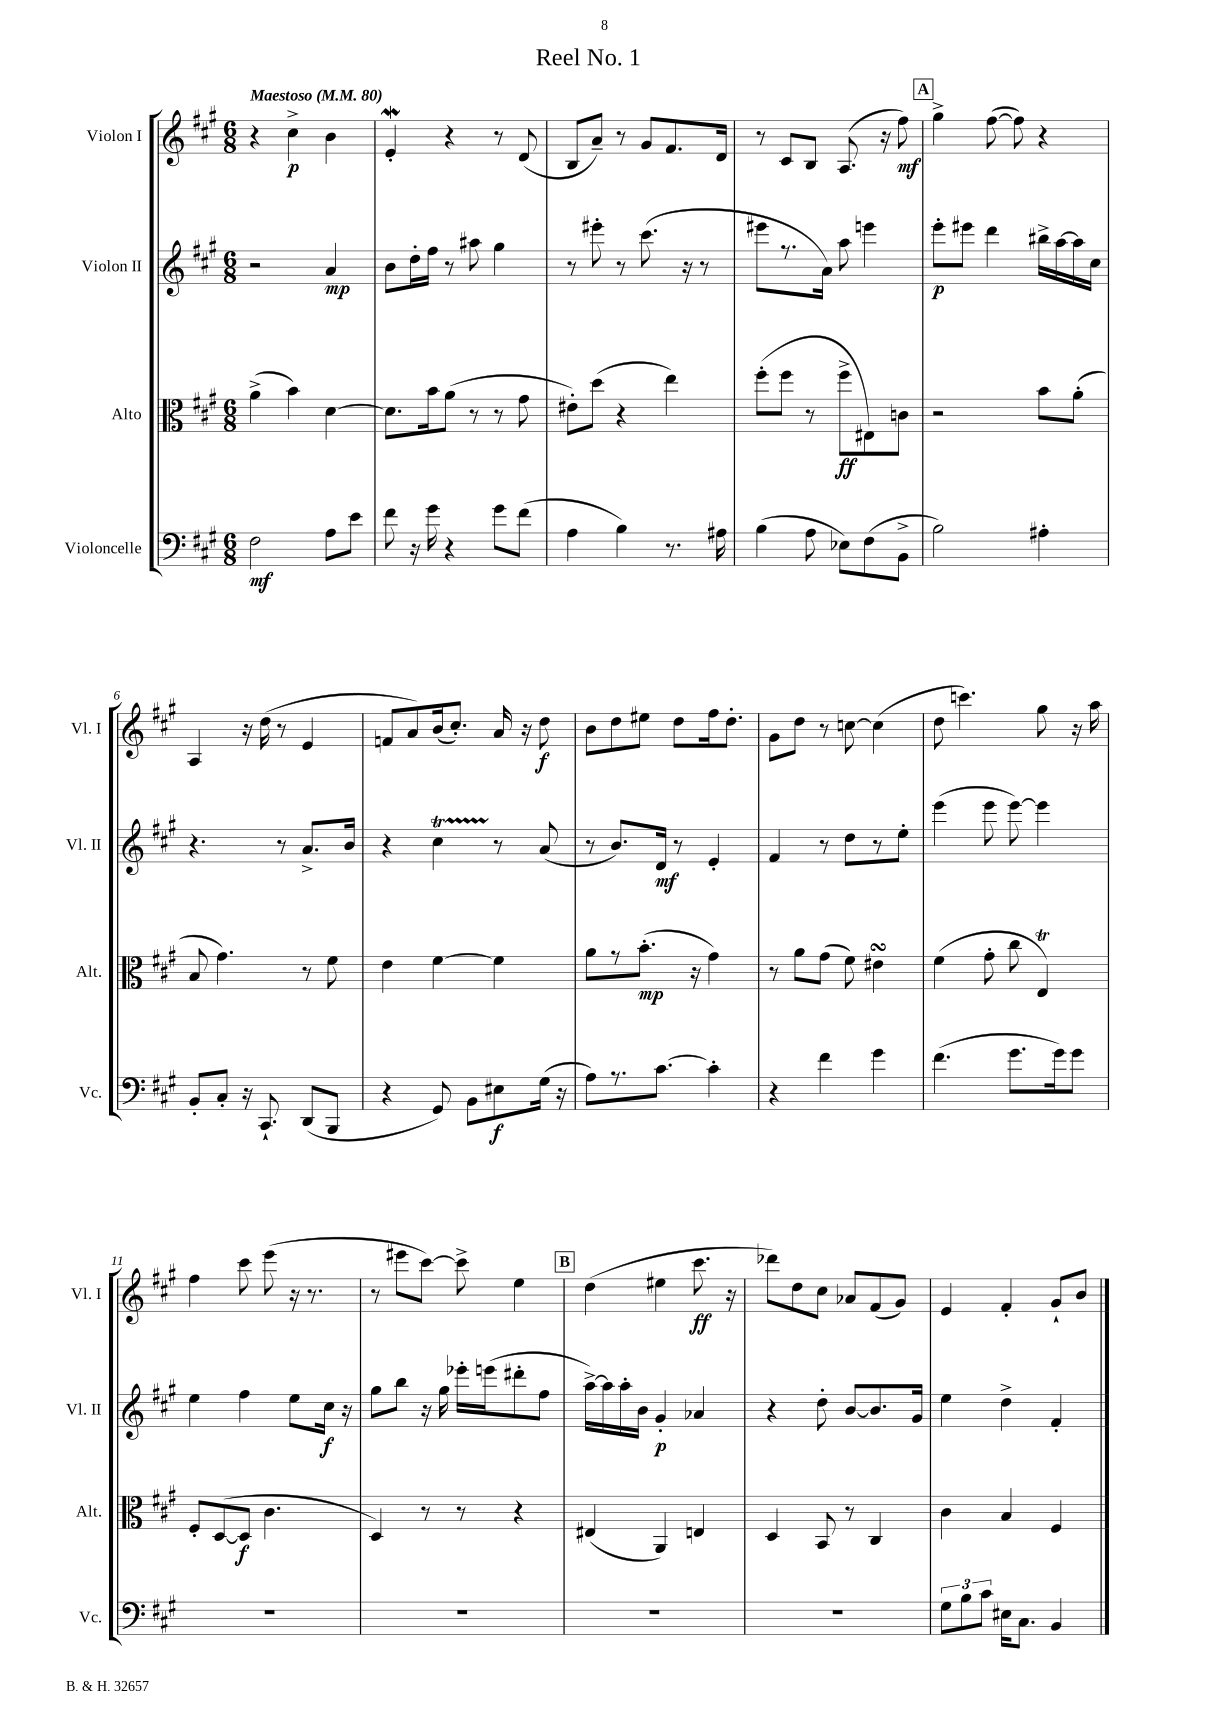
\header { title = "Reel No. 1" }
<<
\new StaffGroup <<
\new Staff = "s0" \with { instrumentName = "Violon I" shortInstrumentName = "Vl. I" } {
    \clef treble \key a \major \numericTimeSignature \time 6/8 \tempo "Maestoso" 4 = 80
    \autoBeamOff r4 cis''4->\p b'4 |
    e'4-.\mordent r4 r8 d'8( |
    b8[ a'8]--) r8 gis'8[ fis'8. d'16] |
    r8 cis'8[ b8] a8.( r16 fis''8\mf) |
    \mark \markup { \box "A" } gis''4-> fis''8~( fis''8) r4 |
    a4 r16 d''16( r8 e'4 |
    f'8[ a'8) b'16( cis''8.]-.) a'16 r16 d''8\f |
    b'8[ d''8 eis''8] d''8[ fis''16 d''8.]-. |
    gis'8[ d''8] r8 c''8~ c''4( |
    d''8 c'''4.) gis''8 r16 a''16 |
    fis''4 cis'''8 e'''8( r16 r8. |
    r8 eis'''8[ cis'''8]~) cis'''8-> e''4 |
    \mark \markup { \box "B" } d''4( eis''4 cis'''8.\ff r16 |
    des'''8[) d''8 cis''8] aes'8[ fis'8( gis'8]) |
    e'4 fis'4-. gis'8[-! b'8] \bar "|." |
}
\new Staff = "s1" \with { instrumentName = "Violon II" shortInstrumentName = "Vl. II" } {
    \clef treble \key a \major \numericTimeSignature \time 6/8
    \autoBeamOff r2 a'4\mp |
    b'8[ d''16-. fis''16] r8 ais''8 gis''4 |
    r8 eis'''8-. r8 cis'''8.( r16 r8 |
    eis'''8[ r8. a'16]) a''8 e'''4 |
    \mark \markup { \box "A" } e'''8[-.\p eis'''8] d'''4 bis''16[-> a''16~ a''16 cis''16] |
    r4. r8 a'8.[-> b'16] |
    r4 cis''4\startTrillSpan r8\stopTrillSpan a'8( |
    r8 b'8.[) d'16]\mf r8 e'4-. |
    fis'4 r8 d''8[ r8 e''8]-. |
    e'''4( e'''8 e'''8~) e'''4 |
    e''4 fis''4 e''8[ cis''16]\f r16 |
    gis''8[ b''8] r16 gis''16 ees'''16[-. e'''16( dis'''8-. fis''8] |
    \mark \markup { \box "B" } a''16[~->) a''16 a''16-. b'16] gis'4-.\p aes'4 |
    r4 d''8-. b'8[~ b'8. gis'16] |
    e''4 d''4-> fis'4-. \bar "|." |
}
\new Staff = "s2" \with { instrumentName = "Alto" shortInstrumentName = "Alt." } {
    \clef alto \key a \major \numericTimeSignature \time 6/8
    \autoBeamOff a'4->( b'4) d'4~ |
    d'8.[ b'16 a'8]( r8 r8 gis'8 |
    eis'8[-.) d''8]( r4 e''4) |
    fis''8[-.( fis''8] r8 fis''8[->\ff eis8) c'8] |
    \mark \markup { \box "A" } r2 b'8[ a'8]-.( |
    b8 gis'4.) r8 fis'8 |
    e'4 fis'4~ fis'4 |
    a'8[ r8 b'8.]-.\mp( r16 gis'4) |
    r8 a'8[ gis'8]( fis'8) eis'4\turn |
    fis'4( gis'8-. cis''8 e4\trill) |
    fis8[-. d8~( d8]\f cis'4. |
    d4) r8 r8 r4 |
    \mark \markup { \box "B" } eis4( a,4) e4 |
    d4 b,8 r8 cis4 |
    cis'4 b4 fis4 \bar "|." |
}
\new Staff = "s3" \with { instrumentName = "Violoncelle" shortInstrumentName = "Vc." } {
    \clef bass \key a \major \numericTimeSignature \time 6/8
    \autoBeamOff fis2\mf a8[ e'8] |
    fis'8 r16 gis'16 r4 gis'8[ fis'8]( |
    a4 b4) r8. ais16 |
    b4( a8 ees8[) fis8( b,8]-> |
    \mark \markup { \box "A" } b2) ais4-. |
    b,8[-. cis8]-. r16 cis,8.-! d,8[( b,,8] |
    r4 gis,8) b,8[ eis8\f gis16]( r16 |
    a8[) r8. cis'8.]~ cis'4-. |
    r4 fis'4 gis'4 |
    fis'4.( gis'8.[ gis'16) gis'8] |
    R2. |
    R2. |
    \mark \markup { \box "B" } R2. |
    R2. |
    \tuplet 3/2 { gis8[ b8 cis'8] } eis16[ cis8.] b,4 \bar "|." |
}
>>
>>
